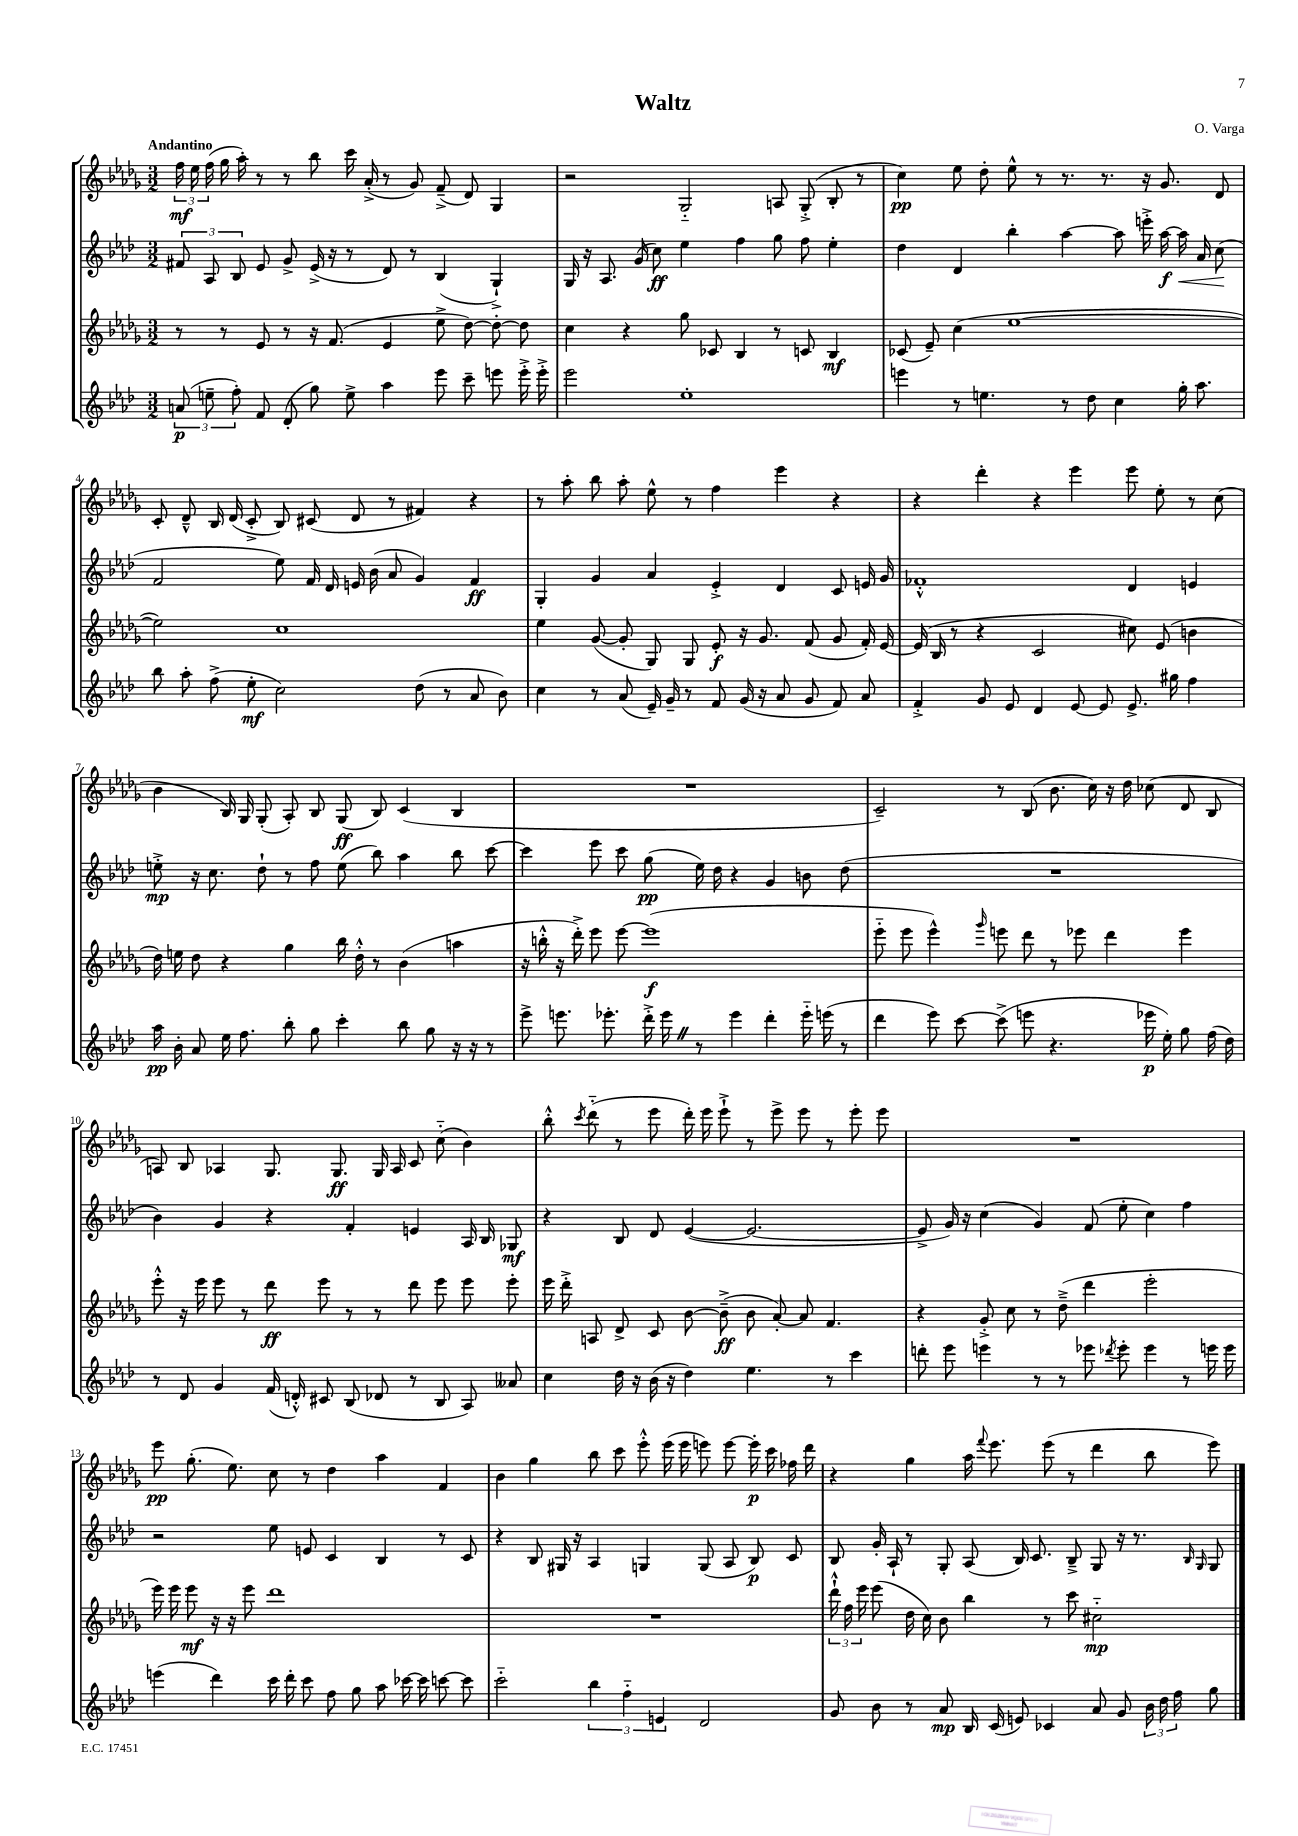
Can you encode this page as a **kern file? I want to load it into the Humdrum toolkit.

**kern	**kern	**kern	**kern
*staff4	*staff3	*staff2	*staff1
*clefG2	*clefG2	*clefG2	*clefG2
*k[b-e-a-d-]	*k[b-e-a-d-g-]	*k[b-e-a-d-]	*k[b-e-a-d-g-]
*M3/2	*M3/2	*M3/2	*M3/2
(12a	8r	12f#	24ff
.	.	.	24ee-
12ee~	.	12A-	(24ff
.	8r	.	16gg-
12ff')	.	12B-	.
.	.	.	16aa-')
8f	8e-	8e-	8r
(8d-'	8r	8g^	8r
8gg)	16r	(16e-^	8bb-
.	(8.f	16r	.
8ee^	.	8r	16ccc
.	.	.	(16a-'^
4aa-	4e-	8d-)	8r
.	.	8r	8g-)
8eee-	8ee-^	(4B-	(8f~^
8ccc~	[8dd-)	.	8d-)
8eee	8dd-'_	4G`^)	4G-
16eee'^	8dd-]	.	.
16eee'^	.	.	.
=	=	=	=
2eee-	4cc	16G	2r
.	.	16r	.
.	.	8.A-	.
.	4r	.	.
.	.	(16g	.
.	.	8cc)	.
1ee-'	8gg-	4ee-	2G-'~
.	8c-	.	.
.	4B-	4ff	.
.	8r	8gg	8A
.	8c	8ff	(8G-'^
.	4B-	4ee-'	8B-'
.	.	.	8r
=	=	=	=
4eee	(8c-	4dd-	4cc)
.	8e-~)	.	.
8r	(4cc	4d-	8ee-
4.ee	.	.	8dd-'
.	[1ee-	4bb-'	8ee-^^
.	.	.	8r
8r	.	[4aa-	8.r
8dd-	.	.	.
.	.	.	8.r
4cc	.	8aa-]	.
.	.	16eee'^	16r
.	.	[16aa-	8.g-
16gg'	.	16aa-]	.
8.aa-	.	16a-	.
.	.	(8cc	8d-
=	=	=	=
8bb-	2ee-])	2f	8c'
8aa-'	.	.	8d-~^^
(8ff^	.	.	16B-
.	.	.	(16d-
8ee-'	.	.	8c'^
2cc)	1cc	8ee-)	8B-)
.	.	16f	(8c#
.	.	16d-	.
.	.	16e	8d-
.	.	(16b-	.
.	.	8a-	8r
(8dd-	.	4g)	4f#)
8r	.	.	.
8a-	.	4f	4r
8b-)	.	.	.
=	=	=	=
4cc	4ee-	4G'	8r
.	.	.	8aa-'
8r	([8g-	4g	8bb-
(8a-	8g-']	.	8aa-'
16e-~)	8G-)	4a-	8ee-^^
16g~	.	.	.
8r	8G-	.	8r
8f	8e-'	4e-'^	4ff
(16g	16r	.	.
16r	8.g-	.	.
8a-	.	4d-	4eee-
8g	(8f	.	.
8f)	8g-	8c	4r
8a-	16f')	16e	.
.	[16e-	16g	.
=	=	=	=
4f'^	(16e-]	1f-'^^	4r
.	16B-	.	.
.	8r	.	.
8g	4r	.	4ddd-'
8e-	.	.	.
4d-	2c	.	4r
[8e-	.	.	4eee-
8e-]	.	.	.
8.e-^	8cc#)	4d-	8eee-
.	(8e-	.	8ee-'
16gg#	.	.	.
4ff	4b	4e	8r
.	.	.	(8cc
=	=	=	=
16aa-	16dd-)	8ee'^	4b-
16b-'	16ee	.	.
8a-	8dd-	16r	.
.	.	8.cc	.
16ee-	4r	.	16B-)
8.ff	.	.	16G-
.	.	8dd-`	(8G-'
8bb-'	4gg-	8r	8A-')
8gg	.	8ff	8B-
4ccc'	16bb-	(8ee	(8G-
.	16dd-'^^	.	.
.	8r	8bb-)	8B-)
8bb-	(4b-	4aa-	(4c
8gg	.	.	.
16r	4aa	8bb-	4B-
16r	.	.	.
8r	.	[8ccc	.
=	=	=	=
8eee-^	16r	4ccc]	1.r
.	16bb'^^	.	.
8.eee	16r	.	.
.	16ddd-'^)	.	.
.	8eee-	8eee-	.
8.eee-'	.	.	.
.	[8eee-	8ccc	.
16ddd-'^	(1eee-]	(8gg	.
16eee-	.	.	.
8r	.	16ee-)	.
.	.	16dd-	.
4eee-	.	4r	.
4ddd-'	.	4g	.
16eee-'~	.	8b	.
(16eee	.	.	.
8r	.	(8dd-	.
=	=	=	=
4ddd-	8eee-'~	1.r	2c~)
.	8eee-	.	.
8eee-)	4eee-^^)	.	.
[8ccc	.	.	.
.	16qqggg-	.	.
(8ccc^]	8eee	.	8r
8eee	8ddd-	.	(8B-
4.r	8r	.	8.b-
.	8eee-	.	.
.	.	.	16cc)
.	4ddd-	.	16r
.	.	.	16dd-
16eee-	.	.	(8cc-
16ee-')	.	.	.
8gg	4eee-	.	8d-
(16ff	.	.	8B-
16dd-)	.	.	.
=	=	=	=
8r	8eee-'^^	4b-)	8A)
8d-	16r	.	8B-
.	16eee-	.	.
4g	8eee-	4g	4A-
.	8r	.	.
(16f	8ddd-	4r	8.G-
16d'^^)	.	.	.
8c#	8eee-	.	.
.	.	.	8.G-
(8B-	8r	4f'	.
8d-	8r	.	16G-
.	.	.	16A-
8r	8ddd-	4e	8c
8B-	8eee-	.	(8cc'~
8A-)	8eee-	16A-	4b-)
.	.	16B-	.
8a--	8eee-'	8G-	.
=	=	=	=
4cc	16eee-	4r	8bb-'^^
.	16ddd-'^	.	.
.	.	.	8qccc
.	8A	.	(8ddd-'~
16dd-	8d-^	8B-	8r
16r	.	.	.
(16b-	8c	8d-	8eee-
16r	.	.	.
4dd-)	[8b-	([4e-	16ddd-')
.	.	.	16eee-
.	(8b-~^]	.	8eee-`^
4.ee-	8b-	2.e-_	8r
.	[8a-')	.	8eee-^
.	8a-]	.	8eee-
8r	4.f	.	8r
4ccc	.	.	8eee-'
.	.	.	8eee-
=	=	=	=
8ddd'	4r	8e-^]	1.r
8eee-	.	16g)	.
.	.	16r	.
4eee	8g-'^	(4cc	.
.	8cc	.	.
8r	8r	4g)	.
8r	(8dd-~^	.	.
8eee-	4ddd-	(8f	.
8qddd-	.	.	.
8eee-'	.	8ee-'	.
4eee-	2eee-'	4cc)	.
8r	.	4ff	.
16eee	.	.	.
16eee	.	.	.
=	=	=	=
(4eee	16eee-)	2r	8eee-
.	16eee-	.	.
.	8eee-	.	(8.gg-'
4ddd-)	16r	.	.
.	16r	.	8.ee-)
.	8eee-	.	.
16ccc	1ddd-	8ee-	8cc
16ddd-'	.	.	.
8ccc	.	8e	8r
8ff	.	4c	4dd-
8gg	.	.	.
8aa-	.	4B-	4aa-
[16ccc-	.	.	.
16ccc-]	.	.	.
[8ccc	.	8r	4f
8ccc]	.	8c	.
=	=	=	=
2ccc'~	1.r	4r	4b-
.	.	8B-	4gg-
.	.	16G#	.
.	.	16r	.
6bb-	.	4A-	8bb-
.	.	.	8ccc
6ff'~	.	.	.
.	.	4G	8eee-'^^
6e	.	.	.
.	.	.	(16eee-
.	.	.	16eee-
2d-	.	(8G	8eee)
.	.	8A-	[8eee
.	.	8B-)	16eee']
.	.	.	16ccc
.	.	8c	16ff-
.	.	.	16ddd-
=	=	=	=
8g	24ddd-`^^	8B-	4r
.	24ff	.	.
.	24eee-	.	.
8b-	(8eee-	16g'	.
.	.	16A-`	.
8r	16dd-	8r	4gg-
.	16cc)	.	.
8a-	8b-	8G'	.
16B-	4bb-	(8A-	16aa-
.	.	.	8qqfff
(16c	.	.	8.eee-
8e)	.	16B-)	.
.	.	8.c	.
4c-	8r	.	(8eee-
.	8ccc	8B-~^	8r
8a-	2cc#'~	8G	4ddd-
8g	.	16r	.
.	.	8.r	.
24b-	.	.	8bb-
24dd-	.	.	.
24ff	.	.	.
.	.	16qqB-	.
.	.	16qqG	.
8gg	.	8G	8eee-)
==	==	==	==
*-	*-	*-	*-
